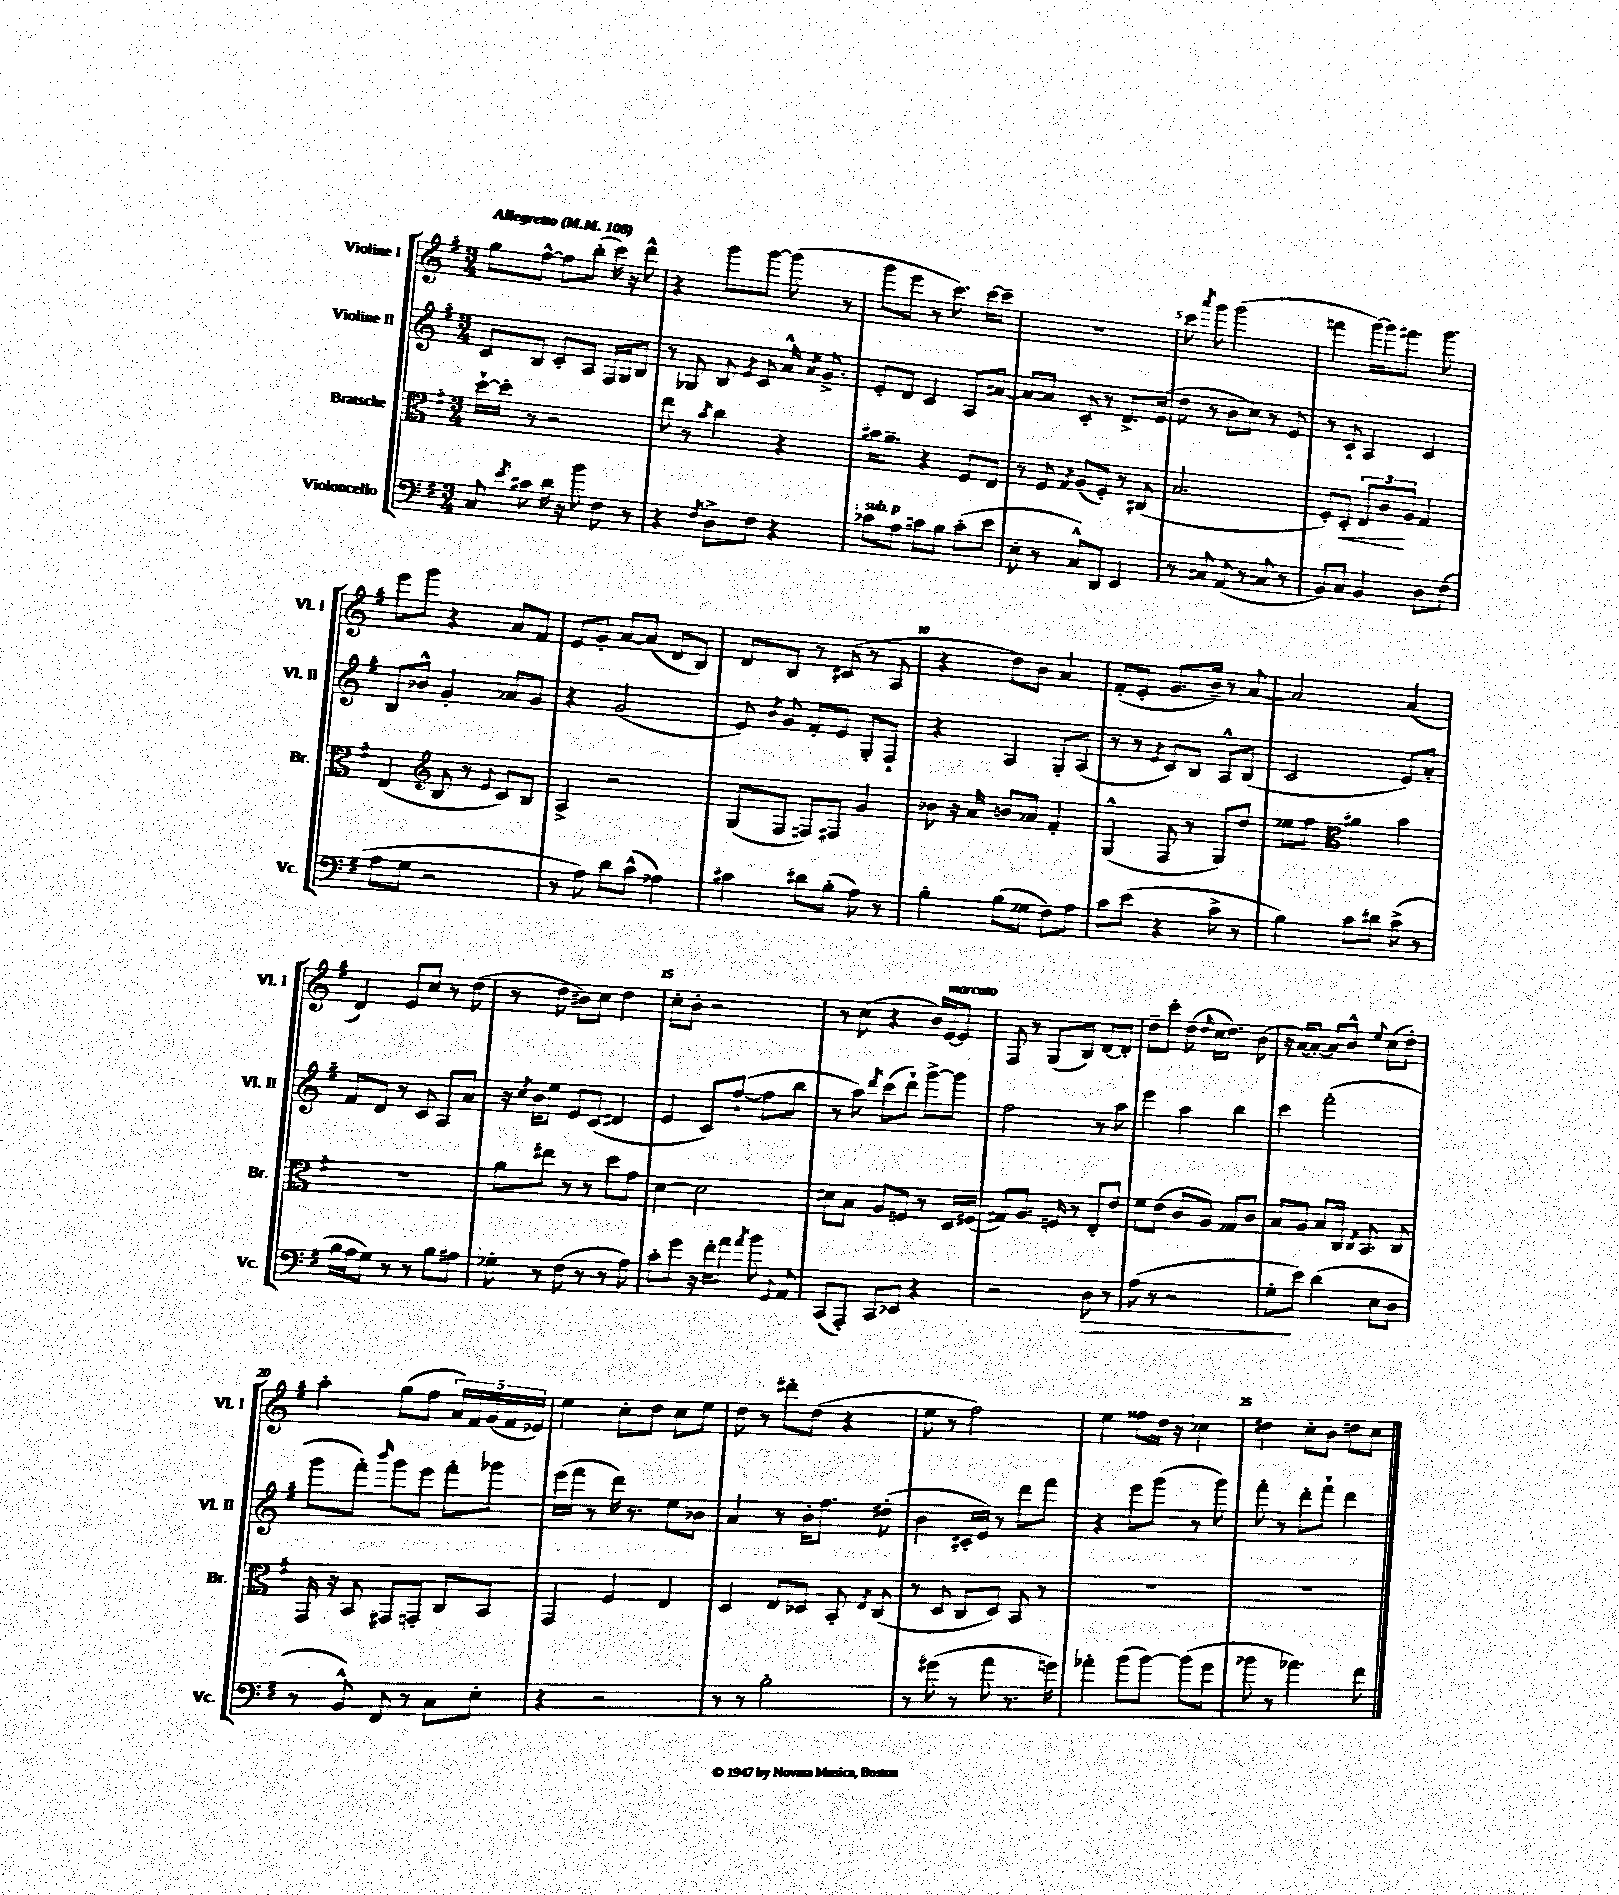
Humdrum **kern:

**kern	**kern	**kern	**kern
*staff4	*staff3	*staff2	*staff1
*clefF4	*clefC3	*clefG2	*clefG2
*k[f#]	*k[f#]	*k[f#]	*k[f#]
*M3/4	*M3/4	*M3/4	*M3/4
*MM108	*MM108	*MM108	*MM108
8C	[16dd`	8c	8gg
.	16dd']	.	.
8qe	.	.	.
8c#	8r	8B	[8ff#^^
16d	2r	8c'	8ff#]
16r	.	.	.
8b	.	8A	(8bb'
8F#	.	16F#	16ccc)
.	.	16G	16r
8r	.	8B	8ddd^^
=	=	=	=
4r	8ee	8r	4r
.	8r	8G-	.
8qF#	8qb	.	.
8D^	4cc	8B	8ggg
.	.	8qe	.
8F#	.	8c	[8ggg
4r	4r	16a^^	(8ggg]
.	.	8qa	.
.	.	8.g^	.
.	.	.	8r
=	=	=	=
8c-	16b#	8e'	8ggg
.	8.a~	.	.
8A	.	8d	8eee
8c	4r	4c	8r
8B	.	.	8.ccc)
(8c'	8F#	8A	.
.	.	.	[16ccc
8e	8E	[8a#	8ccc~]
=	=	=	=
8E'	8r	8a#]	2.r
8r	8F#	8a	.
.	8qG	.	.
8C^^)	(8A	8c'	.
8DD	8F#')	8r	.
4EE	8r	8.d^	.
.	(8C#	.	.
.	.	(16e	.
=	=	=	=
8r	2.B	8dd	8ccc
.	.	.	8qaaa
8C#	.	8r	8ggg
(8AA	.	8b	(2ggg
8r	.	8cc)	.
8C	.	8r	.
8r	.	8e	.
=	=	=	=
8BB)	8F#')	8r	4fff
8C	8D'	8c`	.
4BB	12E	4A	[16ggg)
.	.	.	16ggg]
.	12c	.	.
.	.	.	8.fff#
.	12A	.	.
8D	4G	4c	.
.	.	.	8.ggg
(8F#	.	.	.
=	=	=	=
8A	(4E	8B	8eee
8G	.	8b-^^	8ggg
*	*clefG2	*	*
2r	8B	4g'	4r
.	8r	.	.
.	8qqe	.	.
.	8c)	8a-	8a
.	8B	8g	8f#
=	=	=	=
8r	4A^	4r	8e
8A)	.	.	8g'
8d	2r	(2g	[8a
(8c^^	.	.	(8a]
4A-)	.	.	8d
.	.	.	8B)
=	=	=	=
4c#	(8G	8e)	8d
.	.	8qb	.
.	8F#	8g	8B
8d#	8F)	8f#'	8r
(8B'	8F#	8e	(8c#
8A)	4g	8G'	8r
8r	.	8F#`	8A
=	=	=	=
4B'	8b-	4r	4r
.	16r	.	.
.	16a	.	.
(8B	8b	4A	8dd)
8G-	8a-	.	8b
8F#)	4f#'	8G'	4a
8A	.	(8A	.
=	=	=	=
8c	(4G^^	8r	(8f#'
(8e	.	8r	8e'
.	.	8qe	.
4r	8F#	8c)	8.g
.	8r	8B	.
.	.	.	16b~)
8c^	8G)	8A^^	8r
8r	8dd	(8B	[8a
=	=	=	=
4B)	8ee-	2c	2a]
.	8ff#	.	.
*	*clefC3	*	*
8c	4a#	.	.
8d#	.	.	.
(8c^	4b	8e)	(4a
8r	.	8a'	.
=	=	=	=
16B	2.r	8f#	4d)
16A	.	.	.
8G)	.	8d	.
8r	.	8r	8e
8r	.	8c	8cc
8B	.	8A	8r
8A#	.	8a	(8dd
=	=	=	=
8G-'	8a	16r	8r
.	.	8qcc	.
.	.	16b	.
8r	8ee#	8ee	8dd
(8F#	8r	8e	8b#)
8r	8r	(8c	8cc
8r	8dd	4d#	4dd
8A)	8g	.	.
=	=	=	=
8c'	[4d	4e	8cc'
8g	.	.	8b'
16r	2d]	8c)	2r
16f#'	.	.	.
8a	.	([8ff#`	.
8qa	.	.	.
8b	.	8ff#]	.
8qqGG	.	.	.
8AA	.	8bb	.
=	=	=	=
(8CC	8d#	8r	8r
8AAA')	8B	8aa)	(8cc
.	.	8qddd	.
8CC	8A	(8ccc	4r
8EE-	8F	8ddd`)	.
4r	8r	[8ggg^	16b)
.	.	.	[16e
.	16D	8ggg]	8e]
.	(16F#	.	.
=	=	=	=
2r	8G#)	2ff#	8F#
.	8.A	.	8r
.	.	.	(8G
.	16F	.	.
.	8r	.	8B)
8D	8E'	8r	[8d
8r	8e	8aa	8d']
=	=	=	=
(8A	8f#	4eee	8dd~
8r	(8e	.	8ccc'
2r	8c	4aa	(8dd
.	.	.	16qqdd
.	8A)	.	16cc
.	.	.	8.dd)
.	8G-	4bb	.
.	8c	.	(8b
=	=	=	=
8G'	8B	4ccc	16r
.	.	.	[16a)
8e)	8A	.	8a'_
(4d	8B	(2fff#'	8a]
.	16C	.	8b^^
.	8qC	.	.
.	8.BB	.	.
.	.	.	8qqee
8E	.	.	(8cc
8D	8C	.	8dd')
=	=	=	=
8r	16GG	8ggg	4aa'
.	16r	.	.
8BB^^)	8BB	8fff#')	.
.	.	16qqbbb	.
8FF#	8GG#	8ggg	(8gg
8r	8GG'	8eee	8ff#
8C	8C	8fff#'	20a)
.	.	.	20f#
.	.	.	(20g
8E'	8BB	8ggg-	.
.	.	.	20f#
.	.	.	20e-)
=	=	=	=
4r	4GG	(16eee	4ee
.	.	16fff#	.
.	.	8r	.
2r	4F#	16ddd)	8cc'
.	.	8.r	.
.	.	.	8dd
.	4E	8ee	8cc
.	.	8b-	8ee
=	=	=	=
8r	4D	4a	8dd
8r	.	.	8r
2B'	8E	8r	8ddd#'
.	8D-	16b'	(8dd
.	.	8.ff#	.
.	8BB'	.	4r
.	8qE	.	.
.	(8C	(8dd#'	.
=	=	=	=
8r	8r	4b	8ee
(8g#	8D	.	8r
8r	8C	16c#'	2ff#)
.	.	16e)	.
8a	8D)	8r	.
8.r	8BB	8ddd	.
.	8r	8fff#	.
16g)	.	.	.
=	=	=	=
4a-'	2.r	4r	4ee
(8b	.	8eee	8ff##
[8b)	.	(8ggg	16dd
.	.	.	16r
(8b]	.	8r	4cc-
8g	.	8ggg)	.
=	=	=	=
8b-	2.r	8fff#'	4dd#
8r	.	8r	.
4.a-)	.	8ddd'	8cc'
.	.	8fff#`	8b
.	.	4ddd	8dd
8f#	.	.	8cc
==	==	==	==
*-	*-	*-	*-
